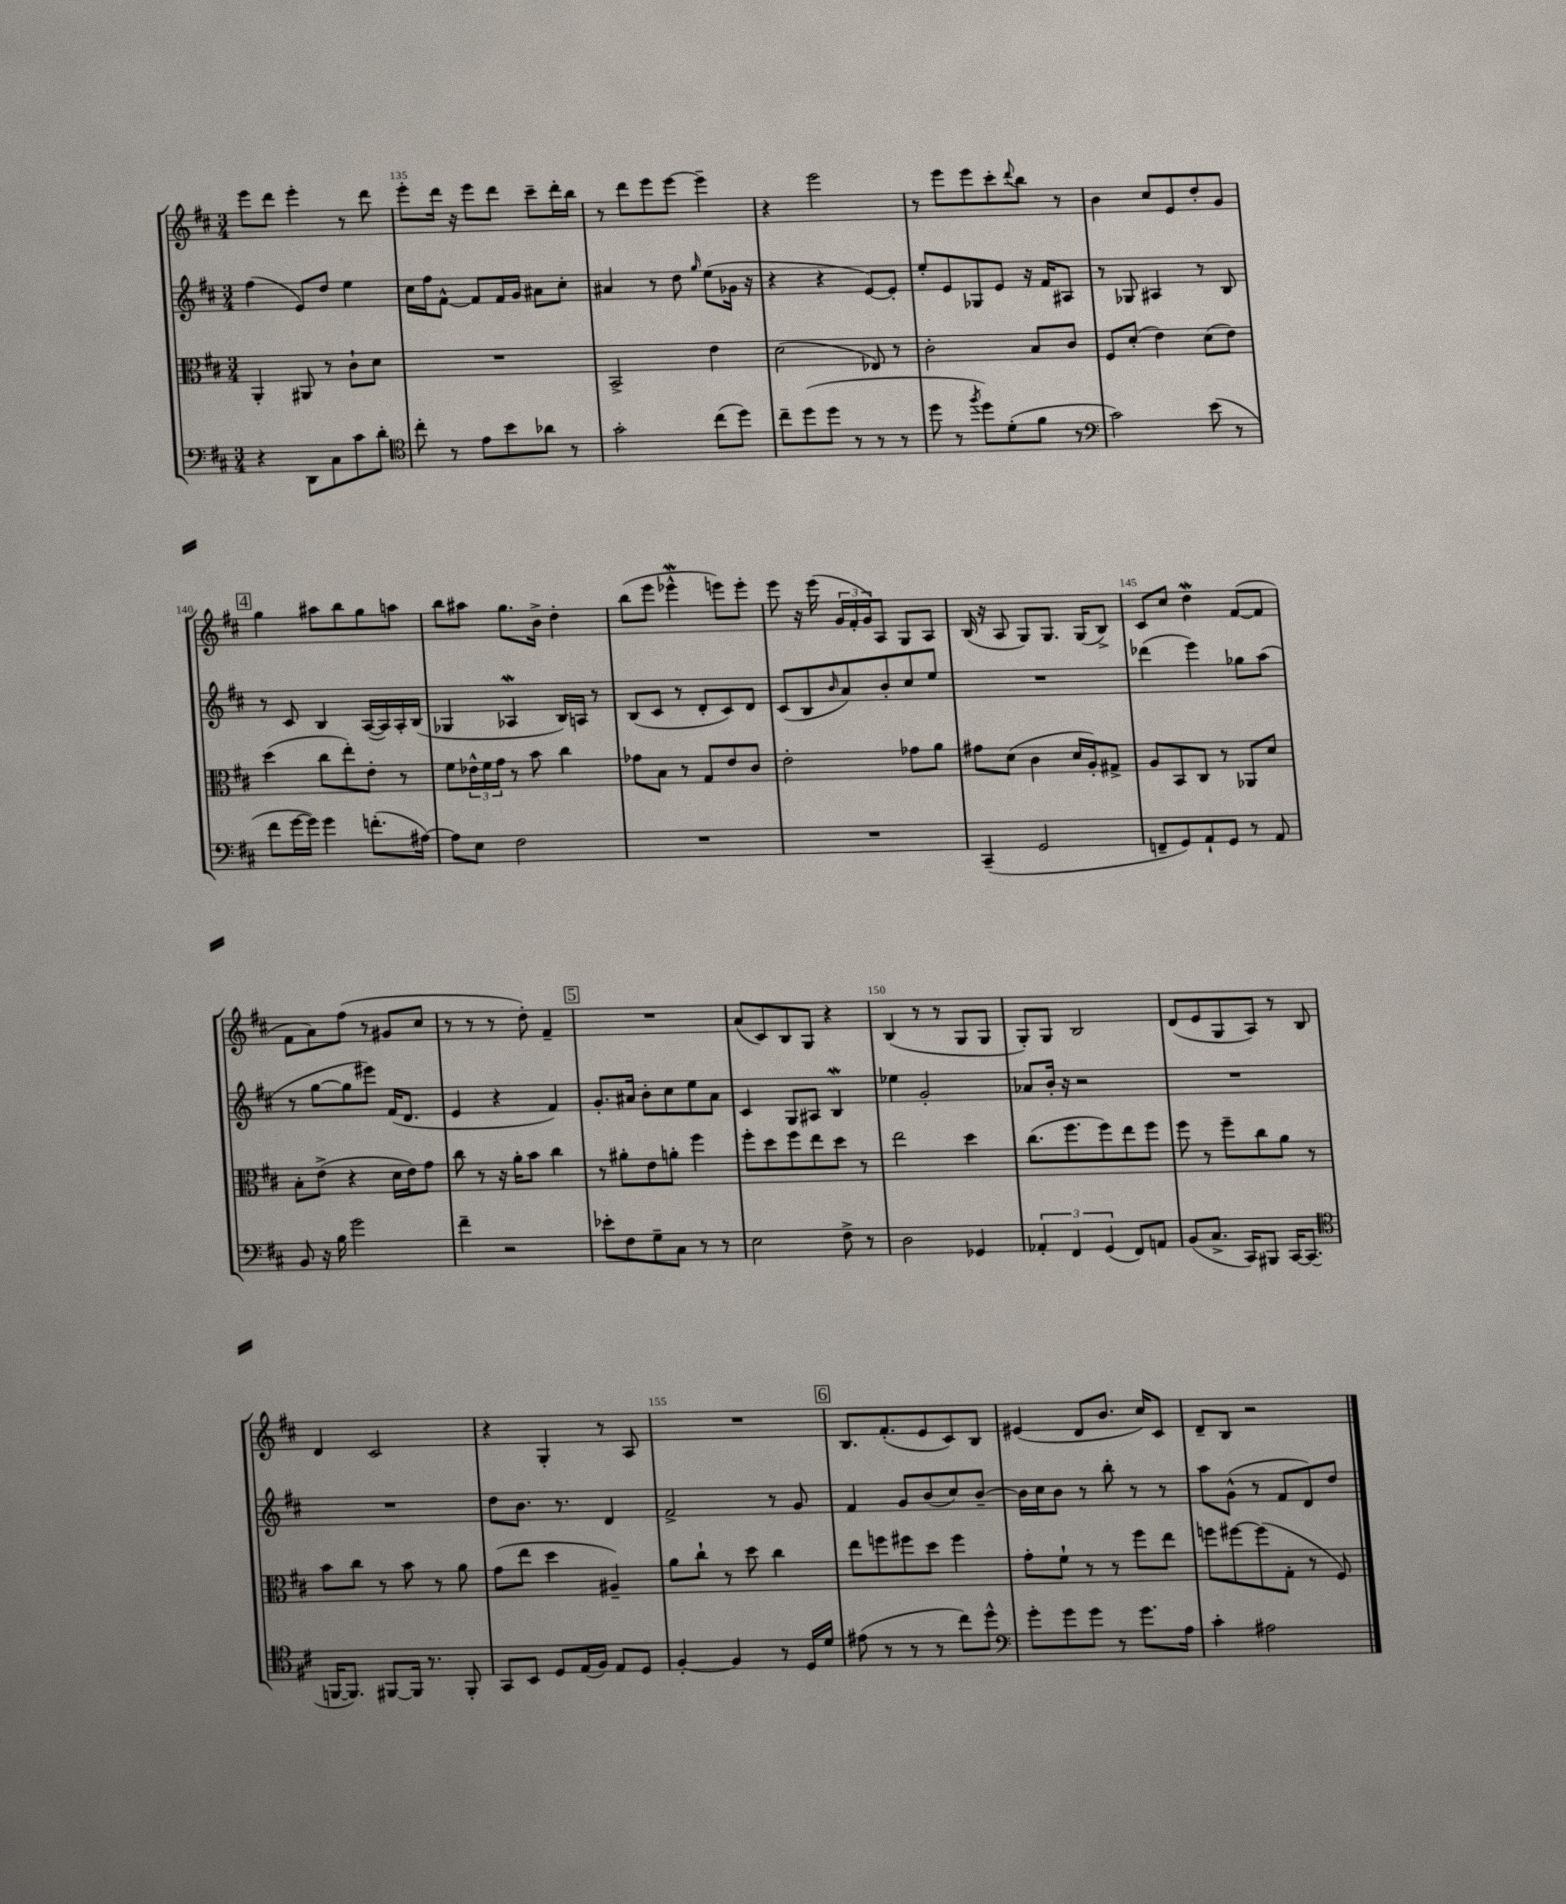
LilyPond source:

<<
\new StaffGroup <<
\new Staff = "s0" {
    \clef treble \key d \major \numericTimeSignature \time 3/4
    e'''8 d'''8 e'''4-. r8 d'''8 |
    e'''8-. d'''16 r16 e'''8 d'''8 cis'''8-- d'''16-. b''16 |
    r8 d'''8 e'''8 e'''8~ e'''4-- |
    r4 e'''2 |
    r8 e'''8 e'''8 cis'''8-. \appoggiatura { d'''8 } b''8 r8 |
    b'4 cis''8 e'8 d''8-. g'8 |
    \mark \markup { \box "4" } g''4 ais''8 b''8 g''8 a''8 |
    b''8 ais''8 g''8. b'16-> d''4-. |
    b''8( e'''8 ees'''4-^\mordent e'''8) e'''8-. |
    e'''8 r16 e'''16( \tuplet 3/2 { g'16 fis'16-. g'16) } a8 g8 a8 |
    b16( r16 a8 g8) g8. g16( b8->) |
    cis'8 cis''8 d''4\mordent fis'8~( fis'8 |
    fis'8 a'8) fis''8( r8 gis'8 cis''8 |
    r8 r8 r8 d''8-.) fis'4-- |
    \mark \markup { \box "5" } R2. |
    a'8( cis'8) b8 g8 r4 |
    b4( r8 r8 g8 g8 |
    g8-.) g8 b2 |
    d'8( e'8 g8 a8) r8 b8 |
    d'4 cis'2 |
    r4 g4-. r8 a8 |
    R2. |
    \mark \markup { \box "6" } b8. fis'8.-.( e'8 cis'8) b8 |
    eis'4( d'8 b'8. cis''16) cis'8 |
    d'8-- b8 r2 \bar "|." |
}
\new Staff = "s1" {
    \clef treble \key d \major \numericTimeSignature \time 3/4
    fis''4( e'8) d''8 e''4 |
    cis''16 fis''16 fis'8~-^ fis'8 fis'16 g'16 ais'8 cis''8-. |
    ais'4 r8 d''8 \grace { g''16 } e''8( ges'16 r16 |
    r4 r4 e'8~) e'8-. |
    e''8-. e'8 ges8 e'8 r16 fis'16 ais8 |
    r8 ges8 ais4 r8 b8 |
    \mark \markup { \box "4" } r8 cis'8 b4 a16~( a16) a16-. b16( |
    ges4 aes4\mordent b16) a16 r8 |
    b8( cis'8 r8 d'8-. cis'8) d'8 |
    cis'8( b8 \grace { b'16 } a'8) b'8-. cis''8 e''8 |
    R2. |
    des'''4( e'''4) ges''8 a''8( |
    r8 g''8~ g''8 eis'''8) fis'16( d'8. |
    e'4 r4 fis'4) |
    \mark \markup { \box "5" } g'8.-. ais'16 b'8-. cis''8 e''8 ais'8 |
    cis'4 g8 ais8 b4\mordent |
    ees''4 g'2-. |
    aes'8 b'16-. r16 r2 |
    R2. |
    R2. |
    d''8 b'8. r8. d'4 |
    fis'2-> r8 g'8 |
    \mark \markup { \box "6" } fis'4 g'8 b'8( cis''8) b'8~-- |
    b'16 cis''16 b'8 r8 b''8-. r8 r8 |
    a''8 g'8-^( r8 fis'8 d'8) d''8 \bar "|." |
}
\new Staff = "s2" {
    \clef alto \key d \major \numericTimeSignature \time 3/4
    a,4-. ais,8 r8 cis'8-! d'8 |
    R2. |
    b,2-> e'4 |
    d'2( ees8) r8 |
    cis'2-. b8 cis'8 |
    fis8 d'8-.( e'4) d'8( e'8) |
    \mark \markup { \box "4" } d''4( cis''8 e''8-.) e'8-. r8 |
    fis'8 \tuplet 3/2 { ees'16-^ fis'16 g'16 } r8 b'8 cis''4 |
    ges'8 b8 r8 g8 e'8 cis'8 |
    e'2-. ges'8 a'8 |
    gis'8 d'8( cis'4 d'16 a16-.) gis8-> |
    a8 b,8 cis8 r8 aes,8 d'8 |
    b8-. e'8->( r4 d'16 e'16) g'8 |
    cis''8 r8 r16 a'16-. b'8 cis''4 |
    \mark \markup { \box "5" } r8 ais'8-. e'8 a'8-. fis''4 |
    fis''8-. d''8 fis''8 e''8 d''8 r8 |
    e''2 d''4 |
    cis''8.( fis''8. fis''8) e''8 fis''8 |
    fis''8 r8 fis''8-- cis''8 a'8 r8 |
    b'8 cis''8 r8 b'8 r8 a'8 |
    g'8( e''8 d''4 ais4--) |
    a'8 cis''8-! r8 d''8 cis''4 |
    \mark \markup { \box "6" } e''8 f''8 fis''8 d''8 fis''4 |
    g'8-. fis'8-! r8 r8 fis''8 e''8 |
    f''8 fis''8~ fis''8( g8-. r8 fis8) \bar "|." |
}
\new Staff = "s3" {
    \clef bass \key d \major \numericTimeSignature \time 3/4
    r4 d,8 cis8 cis'8 d'8-. |
    \clef tenor cis''8-. r8 e'8 b'8 aes'8 r8 |
    g'2-. cis''8( d''8) |
    cis''8-- d''8( d''8 r8 r8 r8 |
    d''8 r8 \acciaccatura { fis''8 } d''8) d'8-.( fis'8 r8 |
    \clef bass cis'2) e'8( r8 |
    \mark \markup { \box "4" } fis'8 g'16~ g'16) g'4 f'8.-.( ais16~) |
    ais8 e8 fis2 |
    R2. |
    R2. |
    cis,4--( g,2 |
    f,8-- g,8) a,8-! g,8 r8 a,8 |
    b,8 r16 b16 g'2 |
    fis'4-- r2 |
    \mark \markup { \box "5" } ees'8-. fis8 g8-- cis8 r8 r8 |
    e2 fis8-> r8 |
    d2 ges,4 |
    \tuplet 3/2 { aes,4-. fis,4 g,4( } fis,8) a,8 |
    b,8( cis8.-> cis,16) bis,,8 cis,16~ cis,8.( |
    \clef tenor f,16~ f,8.) fis,8~ fis,16 r8. fis,8-. |
    g,8 b,8 d8 e16( fis16) e8 d8 |
    fis4~-. fis4 r8 d16 d'16 |
    \mark \markup { \box "6" } eis'8( r8 r8 r8 cis''8) d''8-^ |
    \clef bass g'8-. g'8 g'8 r8 g'8. a16 |
    cis'4-. ais2 \bar "|." |
}
>>
>>
\layout { \context { \Score currentBarNumber = #134 \override BarNumber.break-visibility = ##(#f #t #t) barNumberVisibility = #(every-nth-bar-number-visible 5) } }
